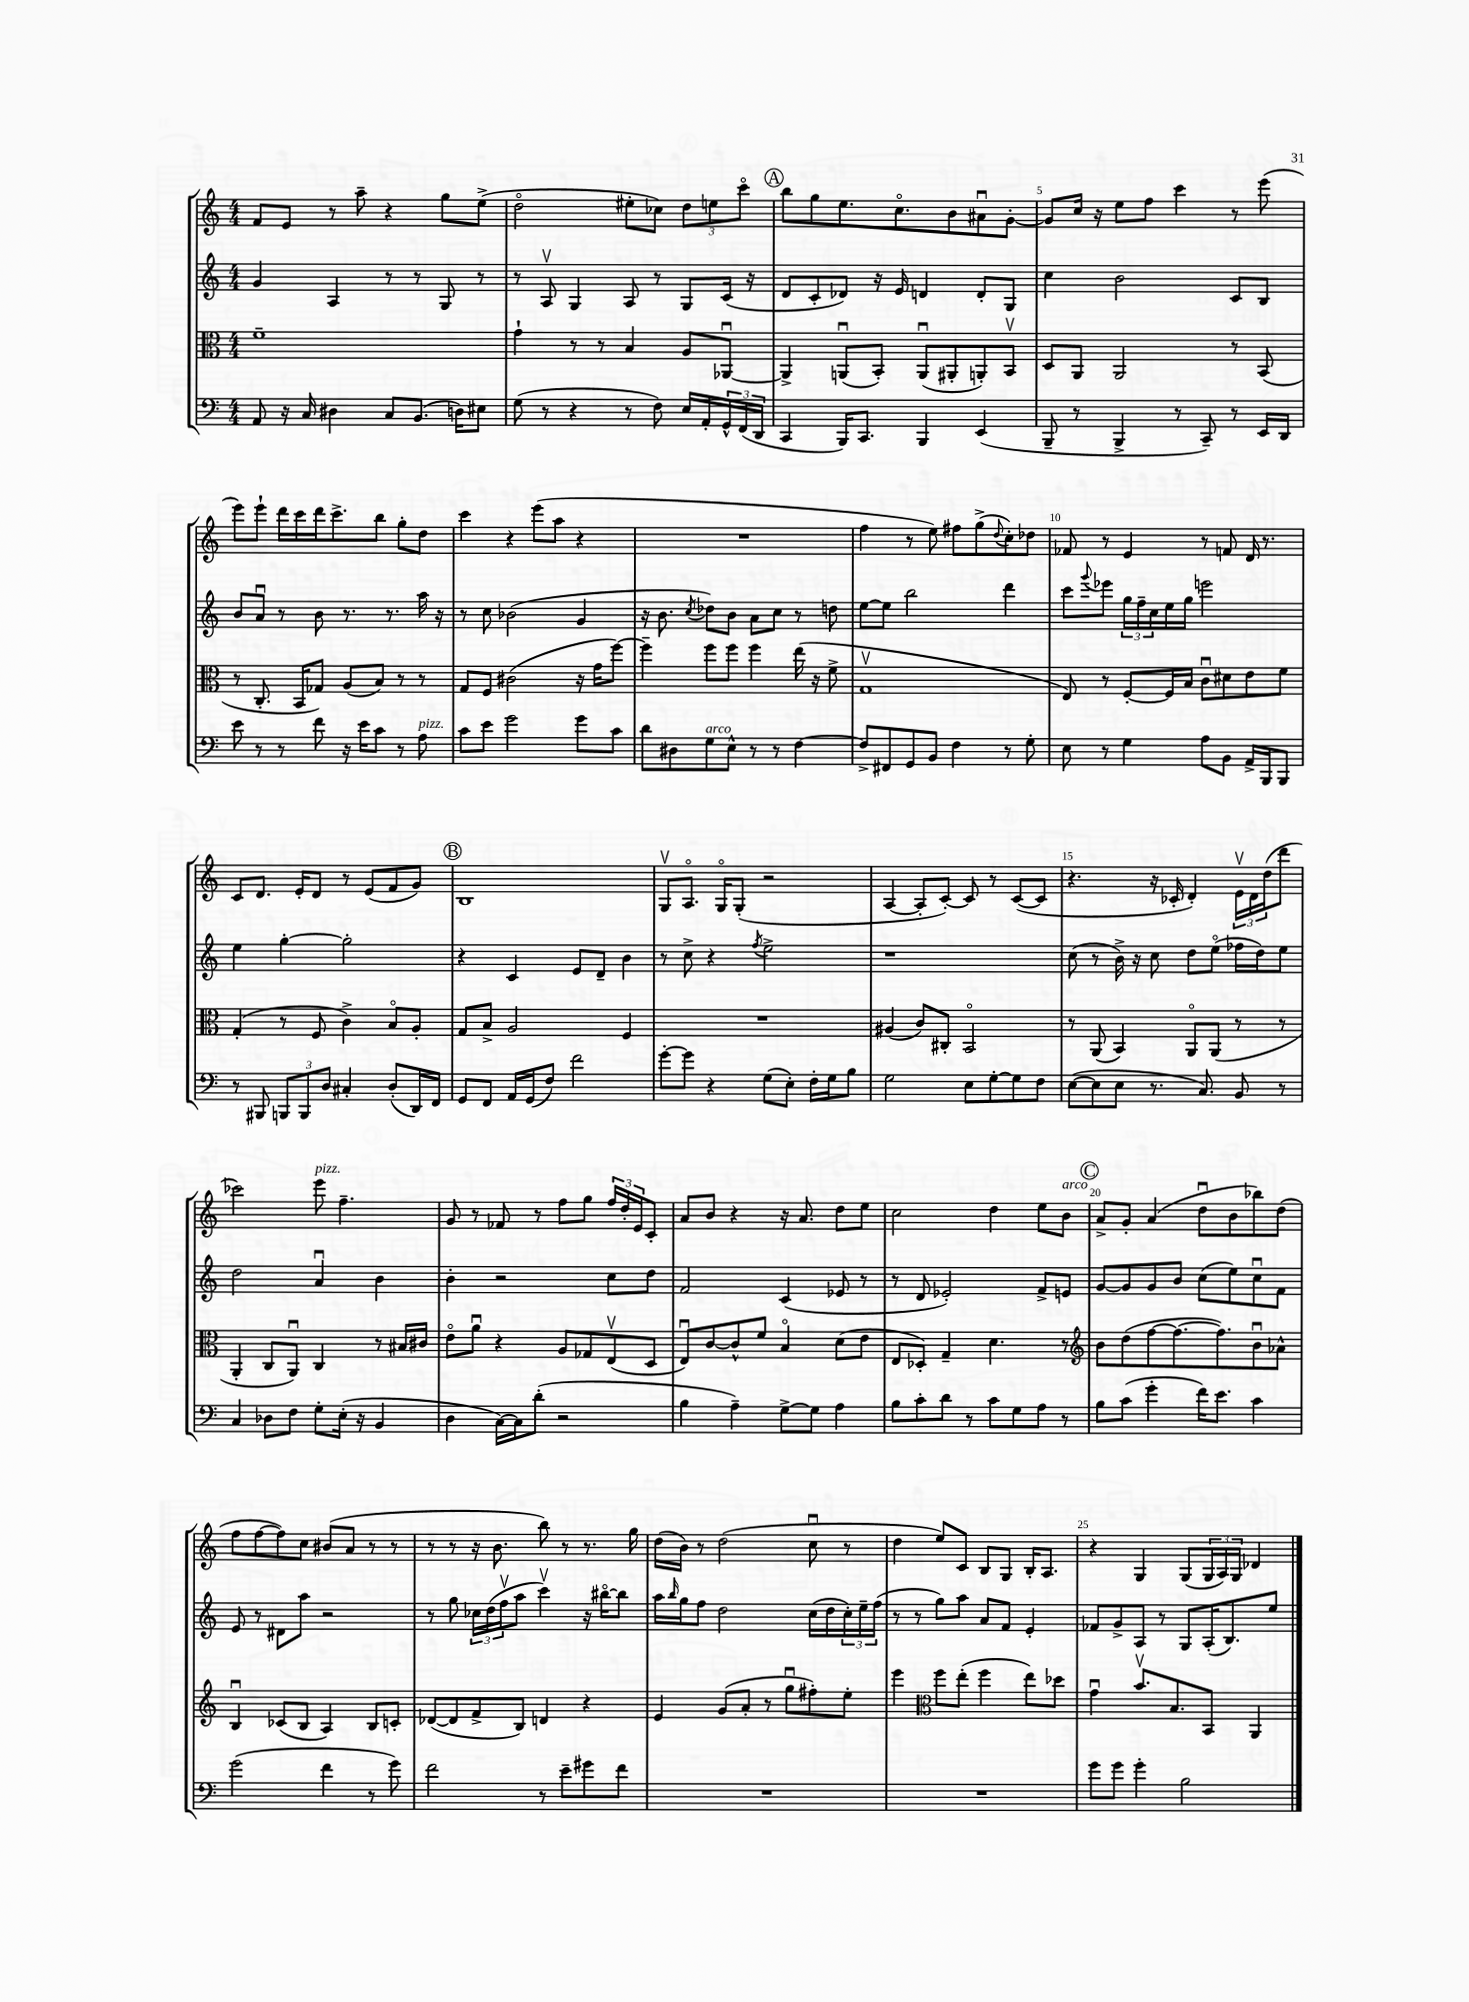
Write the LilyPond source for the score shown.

<<
\new StaffGroup <<
\new Staff = "s0" {
    \clef treble \key c \major \numericTimeSignature \time 4/4
    f'8 e'8 r8 a''8-- r4 g''8 e''8->( |
    d''2\flageolet eis''8-. ces''8) \tuplet 3/2 { d''8 e''8 c'''8\flageolet } |
    \mark \markup { \circle "A" } b''8 g''8 e''8. c''8.\flageolet b'8 ais'8\downbow g'8~-. |
    g'8 c''16 r16 e''8 f''8 c'''4 r8 e'''8( |
    e'''8) e'''8-! d'''16 c'''16 d'''16 c'''8.-> b''8 g''8-. d''8 |
    c'''4 r4 e'''8( a''8 r4 |
    R1 |
    f''4 r8 e''8) fis''8 g''8->( \appoggiatura { d''8 } c''8-.) des''8 |
    fes'8 r8 e'4 r8 f'8 d'16 r8. |
    c'8 d'8. e'16-. d'8 r8 e'8( f'8 g'8) |
    \mark \markup { \circle "B" } b1 |
    g8\upbow a8.\flageolet g16\flageolet g8-.( r2 |
    a4~ a8-. c'8~-.) c'8 r8 c'8~( c'8 |
    r4. r16 ces'16-. d'4-.) \tuplet 3/2 { e'16\upbow d'16 d''16( } d'''8 |
    ces'''2) e'''8^\markup { \italic "pizz." } f''4.-- |
    g'8 r8 fes'8 r8 f''8 g''8 \tuplet 3/2 { f''16 d''16-. e'16 } c'8-. |
    a'8 b'8 r4 r16 a'8. d''8 e''8 |
    c''2 d''4 e''8 b'8^\markup { \italic "arco" } |
    \mark \markup { \circle "C" } a'8-> g'8-. a'4( d''8\downbow b'8 bes''8) d''8( |
    f''8 f''8~ f''8) c''8 bis'8( a'8 r8 r8 |
    r8 r8 r16 b'8. b''8) r8 r8. g''16 |
    d''16( b'16) r8 d''2( c''8\downbow r8 |
    d''4 e''8) c'8 b8 g8 b16-. a8. |
    r4 g4 g8( \tuplet 3/2 { g16 a16) g16 } des'4 \bar "|." |
}
\new Staff = "s1" {
    \clef treble \key c \major \numericTimeSignature \time 4/4
    g'4 a4 r8 r8 g8 r8 |
    r8 a8\upbow g4 a8 r8 g8 c'16( r16 |
    \mark \markup { \circle "A" } d'8 c'8-. des'8) r16 e'16 d'4 d'8-. g8 |
    c''4 b'2 c'8 b8 |
    b'8 a'8\downbow r8 b'8 r8. r8. a''16 r16 |
    r8 c''8 bes'2( g'4 |
    r16 b'8. \acciaccatura { c''8 } des''8) b'8 a'8 c''8 r8 d''8 |
    e''8~ e''8 b''2 d'''4 |
    c'''8 \appoggiatura { g'''8 } ees'''8 \tuplet 3/2 { g''16 f''16-- c''16 } e''16 g''16 e'''2 |
    e''4 g''4~-. g''2-. |
    \mark \markup { \circle "B" } r4 c'4 e'8 d'8-- b'4 |
    r8 c''8-> r4 \acciaccatura { f''8 } e''2-> |
    r1 |
    c''8( r8 b'16->) r16 c''8 d''8 e''8\flageolet( fes''16 d''16) e''8 |
    d''2 a'4\downbow b'4 |
    b'4-. r2 c''8 d''8 |
    f'2 c'4( ees'8 r8 |
    r8 d'8 ees'2-.) f'8-> e'8 |
    \mark \markup { \circle "C" } g'8~ g'8 g'8 b'8 c''8( e''8) c''8\downbow f'8 |
    e'8 r8 dis'8 a''8 r2 |
    r8 g''8 \tuplet 3/2 { ces''16 d''16( f''16\upbow } a''8 c'''4\upbow) r16 bis''16~\flageolet bis''8 |
    a''16 \grace { b''16 } g''16 f''8 d''2 c''16( d''16 \tuplet 3/2 { c''16-.) e''16-- f''16( } |
    r8 r8 g''8) a''8 a'8 f'8 e'4-. |
    fes'8 g'8-> a8 r8 g8 a16-.( b8.) e''8 \bar "|." |
}
\new Staff = "s2" {
    \clef alto \key c \major \numericTimeSignature \time 4/4
    f'1-- |
    g'4-! r8 r8 b4 a8 aes,8~\downbow |
    \mark \markup { \circle "A" } aes,4-> a,8\downbow( b,8-.) a,8\downbow( ais,8-. a,8-.) b,8\upbow |
    d8 a,8 a,2 r8 b,8( |
    r8 c8.-. b,16 ges8) a8( b8) r8 r8 |
    g8 f8 cis'2( r16 g'16 f''8~) |
    f''4-- f''8 f''8 f''4 e''16( r16 f'8-> |
    g1\upbow |
    e8) r8 f8~-. f16 b16 c'8\downbow dis'8 e'8 f'8 |
    g4-.( r8 f8 c'4->) b8\flageolet a8-. |
    \mark \markup { \circle "B" } g8 b8-> a2 f4 |
    R1 |
    ais4( c'8) cis8-. b,2\flageolet |
    r8 a,8( b,4) a,8\flageolet a,8( r8 r8 |
    a,4-. c8 a,8\downbow) c4 r8 bis16 cis'16 |
    e'8\flageolet a'8\downbow r4 a8 ges8 e8\upbow( d8 |
    e8\downbow) c'8~ c'8-^ f'8 b4\flageolet d'8( e'8 |
    e8 des8-.) g4-- d'4. r8 |
    \mark \markup { \circle "C" } \clef treble b'8 d''8( f''8~ f''8.~ f''8.) b'8\downbow aes'8-^ |
    b4\downbow ces'8( b8 a4) b8 c'8-. |
    des'8~( des'8 f'8-> b8) d'4 r4 |
    e'4 g'8( a'8-. r8 g''8\downbow fis''8-.) e''8-. |
    e'''4 \clef alto f''8 e''8-.( f''4 e''8) des''8 |
    g'4\downbow b'8.\upbow b8. b,8 a,4 \bar "|." |
}
\new Staff = "s3" {
    \clef bass \key c \major \numericTimeSignature \time 4/4
    a,8 r16 c16 dis4 c8 b,8.( d16) eis8 |
    g8( r8 r4 r8 f8) e16 a,16-. \tuplet 3/2 { g,16-^ f,16( d,16 } |
    \mark \markup { \circle "A" } c,4 b,,16) c,8. b,,4 e,4( |
    b,,8-- r8 b,,4-> r8 c,8--) r8 e,16 d,16 |
    e'8 r8 r8 f'8 r16 e'16 c'8 r8 a8^\markup { \italic "pizz." } |
    c'8 e'8 g'2 g'8 c'8 |
    d'8 dis8 g8^\markup { \italic "arco" } e8-^ r8 r8 f4~ |
    f8-> fis,8 g,8 b,8 f4 r8 g8-. |
    e8 r8 g4 a8 b,8 a,16-> b,,16 b,,8 |
    r8 bis,,8 \tuplet 3/2 { b,,8 b,,8 d8 } cis4-. d8-.( d,16) f,16 |
    \mark \markup { \circle "B" } g,8 f,8 a,16 g,16( f8) f'2 |
    g'8~-. g'8 r4 g8( e8-.) f16-. g16 b8 |
    g2 e8 g8~-. g8 f8 |
    e8~( e8 e8 r8. c8.) b,8 r8 |
    c4 des8 f8 g8-. e16-.( r16 b,4 |
    d4 c16~) c16 d'8-.( r2 |
    b4 a4--) g8~-> g8 a4 |
    b8 c'8-. d'8 r8 c'8 g8 a8 r8 |
    \mark \markup { \circle "C" } b8 c'8( g'4-. f'16) e'8. c'4 |
    g'2( f'4 r8 g'8) |
    f'2 r8 e'8-- gis'8 f'8 |
    R1 |
    R1 |
    g'8 g'8 g'4-. b2 \bar "|." |
}
>>
>>
\layout { \context { \Score currentBarNumber = #2 \override BarNumber.break-visibility = ##(#f #t #t) barNumberVisibility = #(every-nth-bar-number-visible 5) } }
